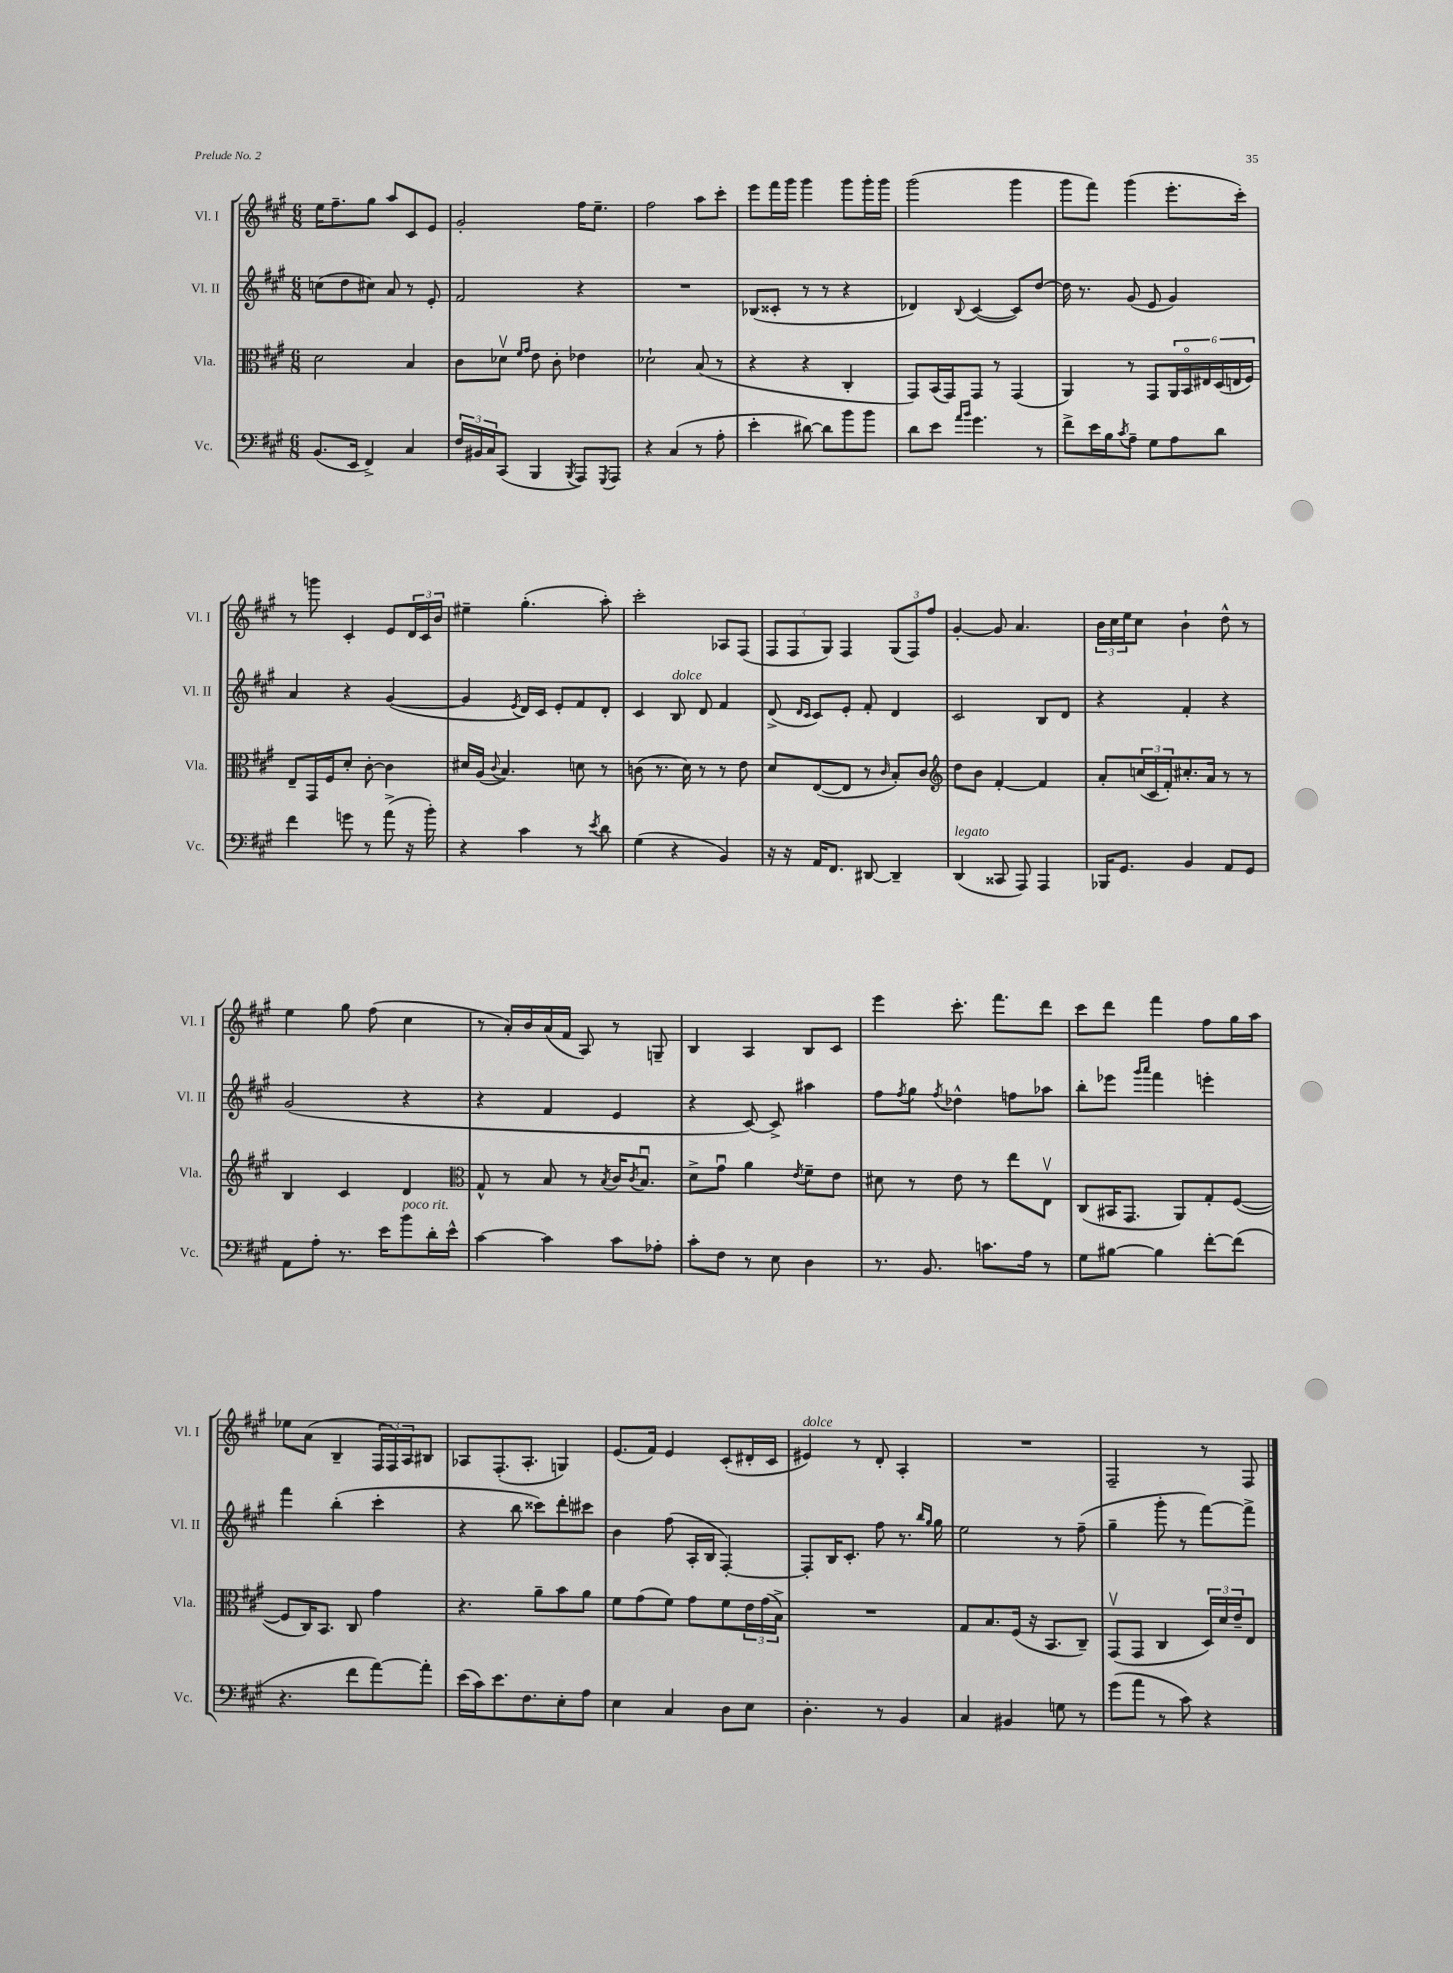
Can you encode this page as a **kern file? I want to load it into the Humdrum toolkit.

**kern	**kern	**kern	**kern
*part4	*part3	*part2	*part1
*staff4	*staff3	*staff2	*staff1
*I"Vc.	*I"Vla.	*I"Vl. II	*I"Vl. I
*I'Vc.	*I'Vla.	*I'Vl. II	*I'Vl. I
*clefF4	*clefC3	*clefG2	*clefG2
*k[f#c#g#]	*k[f#c#g#]	*k[f#c#g#]	*k[f#c#g#]
*M6/8	*M6/8	*M6/8	*M6/8
=126	=126	=126	=126
(8.BB/L	2d\	(8ccn\L	16ee\KL
.	.	.	8.ff#~\
.	.	8dd\	.
16EE/Jk	.	.	.
4FF#^/)	.	8cc#X\J)	8gg#\J
.	.	8a/	8aa/L
4C#/	4B/	8r	8c#/
.	.	8e'/	8e/J
=127	=127	=127	=127
24F#/LL	8c#\L	2f#/	2g#'/
24BB#X/	.	.	.
24C#/J	.	.	.
(8CC#/J	8d-Xv\J	.	.
.	16qqf#/LL	.	.
.	16qqg#/JJ	.	.
4BBB/	8e\	.	.
.	8c#'\	.	.
8qBBB/	.	.	.
8AAA/L)	4e-X\	4r	16ff#\KL
.	.	.	8.ee~\J
8qGGG#/	.	.	.
8AAA/J	.	.	.
=128	=128	=128	=128
4r	2d-X`\	2.r	2ff#\
(4C#/	.	.	.
8r	(8B/	.	8aa\L
8A'\	8r	.	8ccc#'\J
=129	=129	=129	=129
4e'\	4r	(8B-X/L	8eee\L
.	.	8c##X'/J	16fff#\L
.	.	.	16ggg#\JJ
[8d#X\)	4r	8r	4ggg#\
8d#\L]	.	8r	.
8b\	4C#'/	4r	8ggg#\L
8b\J	.	.	16ggg#'\L
.	.	.	16ggg#\JJ
=130	=130	=130	=130
8d\L	8GG#/L)	4d-X/)	(2ggg#\
8e\J	(16BB/L	.	.
.	16GG#/J)	.	.
16qqa/LL	.	.	.
16qqb/JJ	.	8qqB/	.
4.g#\	8GG#/J	([4c#/	.
.	8r	.	.
.	(4GG#/	8c#/L])	4ggg#\
8r	.	[8dd/J	.
=131	=131	=131	=131
8f#^\L	4AA/)	16dd\]	8ggg#\L
.	.	8.r	.
16e\L	.	.	8fff#\J)
16B\J	.	.	.
8qc#/	.	.	.
8A~\J	8r	(8g#/	(4ggg#\
8G#\L	8GG#/L	8e/	.
8A\	24AA/L	4g#/)	8.eee'\L
.	24BB/	.	.
.	24E#X/	.	.
8d\J	(24D/	.	.
.	24En/	.	.
.	.	.	16ccc#'\Jk)
.	24F#/JJ)	.	.
!!LO:LB:g=z
=132	=132	=132	=132
4f#\	8E~/L	4a/	8r
.	16GG#/L	.	8gggn\
.	16F#/J	.	.
8gn\	8d'/J	4r	4c#'/
8r	[8c#'\	.	.
(8a^\	4c#\]	([4g#/	8e/L
16r	.	.	24d/L
.	.	.	24c#/
16b'\)	.	.	.
.	.	.	24b/JJ
=133	=133	=133	=133
4r	16d#X/LL	4g#/]	4ee#X~\
.	(16A/JJ	.	.
.	8qqc#/	.	.
.	4.B/)	.	.
.	.	8qe/	.
4c#\	.	16d/LL)	(4.gg#'\
.	.	16c#/JJ	.
.	.	8e'/L	.
8r	8dn\	8f#/	.
8qe/	.	.	.
8d\	8r	8d'/J	8aa'\)
=134	=134	=134	=134
(4G#\	(8cn\	4c#/	2ccc#'\
.	8.r	.	.
!	!	!LO:TX:a:i:t=dolce	!
4r	.	8B/	.
.	16d\)	.	.
.	8r	8d/	.
4BB/)	8r	4f#/	8A-X/L
.	8e\	.	(8F#/J
=135	=135	=135	=135
16r	8d/L	(8d^/	12F#/L
16r	.	.	.
.	.	.	12F#/
.	.	16qqd/LL	.
.	.	16qqc#/JJ	.
16AA/KL	([8E/	8c#/L)	.
.	.	.	12G#/J)
8.FF#/J	.	.	.
.	8E/J]	8e'/J	4F#/
[8DD#X/	8r	8f#'/	.
.	16qqc#/	.	.
4DD#~/]	8B'/L)	4d/	(12G#/L
.	.	.	12F#/)
.	8c#/J	.	.
.	.	.	12ff#/J
=136	=136	=136	=136
*	*clefG2	*	*
!LO:TX:a:i:t=legato	!	!	!
(4DD/	8dd\L	2c#/	[4g#'/
.	8b\J	.	.
8CC##X/	[4f#'/	.	8g#/]
8AAA/)	.	.	4.a/
4AAA/	4f#/]	8B/L	.
.	.	8d/J	.
=137	=137	=137	=137
16BBB-X/KL	8a'/L	4r	24b\LL
.	.	.	24cc#\
8.GG#/J	.	.	.
.	.	.	24ee\J
.	(24ccn/L	.	8cc#\J
.	24c#/	.	.
.	24f#'/J)	.	.
4BB/	8.cc#X'/	4f#'/	4b`\
.	16a/Jk	.	.
8AA/L	8r	4r	8dd^^\
8GG#/J	8r	.	8r
!!LO:LB:g=z
=138	=138	=138	=138
8AA\L	4B/	(2g#/	4ee\
8A'\J	.	.	.
8.r	4c#/	.	8gg#\
.	.	.	(8ff#\
16e\KL	.	.	.
!LO:TX:a:i:t=poco rit.	!	!	!
8b\	4d/	4r	4cc#\
16d'\L	.	.	.
16e^^\JJ	.	.	.
=139	=139	=139	=139
*	*clefC3	*	*
[4c#\	8G#^^/	4r	8r
.	8r	.	16a'/LL)
.	.	.	16b/
4c#\]	8B/	4f#/	(16a/
.	.	.	16f#/JJ
.	8r	.	8A/)
.	8qB/	.	.
8c#\L	16c#/KL	4e/	8r
.	8qc#/	.	.
.	8.Bu/J	.	.
8A-X'\J	.	.	8Gn~/
=140	=140	=140	=140
8c#'\L	8d^\L	4r	4B/
8F#\J	8g#u\J	.	.
8r	4a\	[8c#/)	4A/
8E\	.	8c#^/]	.
.	8qe/	.	.
4D\	8f#~\L	4aa#X\	8B/L
.	8e\J	.	8c#/J
=141	=141	=141	=141
8.r	8d#X\	8ff#\L	4eee\
.	.	8qff#/	.
.	8r	8gg#\J	.
8.BB/	.	.	.
.	.	8qff#/	.
.	8e\	4dd-X^^\	8.ccc#'\
8.cn\L	8r	.	.
.	.	.	8.fff#\L
.	8ee\L	8ffn\L	.
16A\Jk	.	.	.
8r	8Ev\J	8aa-X\J	8ddd\J
=142	=142	=142	=142
8G#\L	(8C#/L	8bb'\L	8ccc#\L
[8B#X\J	16BB#X/K	8eee-X\J	8ddd\J
.	8.GG#/J	.	.
.	.	16qqggg#/LL	.
.	.	16qqaaa/JJ	.
4B#\]	.	4fff#\	4fff#\
.	8AA/L)	.	.
[8f#'\L	8G#'/	4eeen'\	8ff#\L
(8f#\J]	([8F#/J	.	16gg#\L
.	.	.	16aa\JJ
!!LO:LB:g=z
=143	=143	=143	=143
4.r	8F#/L]	4fff#\	8ee-X\L
.	16C#/K)	.	(8a\J
.	8.BB/J	.	.
.	.	(4bb'\	4B~/
8f#\L	8C#/	.	.
[8a\)	4g#\	4ccc#'\	24F#/LL
.	.	.	24F#/)
.	.	.	24A/J
8a'\J]	.	.	8B#X/J
=144	=144	=144	=144
(16e\LL	4.r	4r	8A-X/L
16c#\J)	.	.	.
8.e\	.	.	(8.F#'/
.	.	8bb\	.
8.F#\	.	.	8.A-'/J
.	8a~\L	8ccc##X\L)	.
8E'\	8b\	8ddd'\	4Gn/)
8A\J	8a\J	8ccc#X\J	.
=145	=145	=145	=145
4E\	8f#\L	4b\	(8.e/L
.	(8g#\	.	.
.	.	.	16f#/Jk)
4C#/	8f#\J)	(8ff#\	4e/
.	8g#\L	16A'/LL	.
.	.	16B/JJ	.
8D\L	8f#\	[4F#'/)	(8c#'/L
8E\J	24e\L	.	16d#X'/L
.	(24g#\	.	.
.	.	.	16c#/JJ
.	24B^\JJ)	.	.
=146	=146	=146	=146
!	!	!	!LO:TX:a:i:t=dolce
4.D'\	2.r	8F#'/L]	4e#X/)
.	.	16B/K	.
.	.	8.c#'/J	.
.	.	.	8r
8r	.	8ff#\	8d'/
4BB/	.	8.r	4A'/
.	.	16qqbb/LL	.
.	.	16qqgg#/JJ	.
.	.	16gg#\	.
=147	=147	=147	=147
4C#/	8G#/L	2ee\	2.r
.	8.B/	.	.
4BB#X/	.	.	.
.	(16F#/Jk	.	.
.	16r	.	.
.	8.BB/L	.	.
8Gn\	.	8r	.
8r	8C#~/J)	(8ff#~\	.
=148	=148	=148	=148
(8g#\L	(8GG#v/L	4gg#~\	2F#~/
8a\J	8GG#/J	.	.
8r	4C#/	8ggg#'\	.
8c#\)	.	8r	.
4r	24D/LL)	[8fff#\L)	8r
.	24d/	.	.
.	24e~/J	.	.
.	8E/J	8fff#^\J]	8F#/
==	==	==	==
*-	*-	*-	*-
